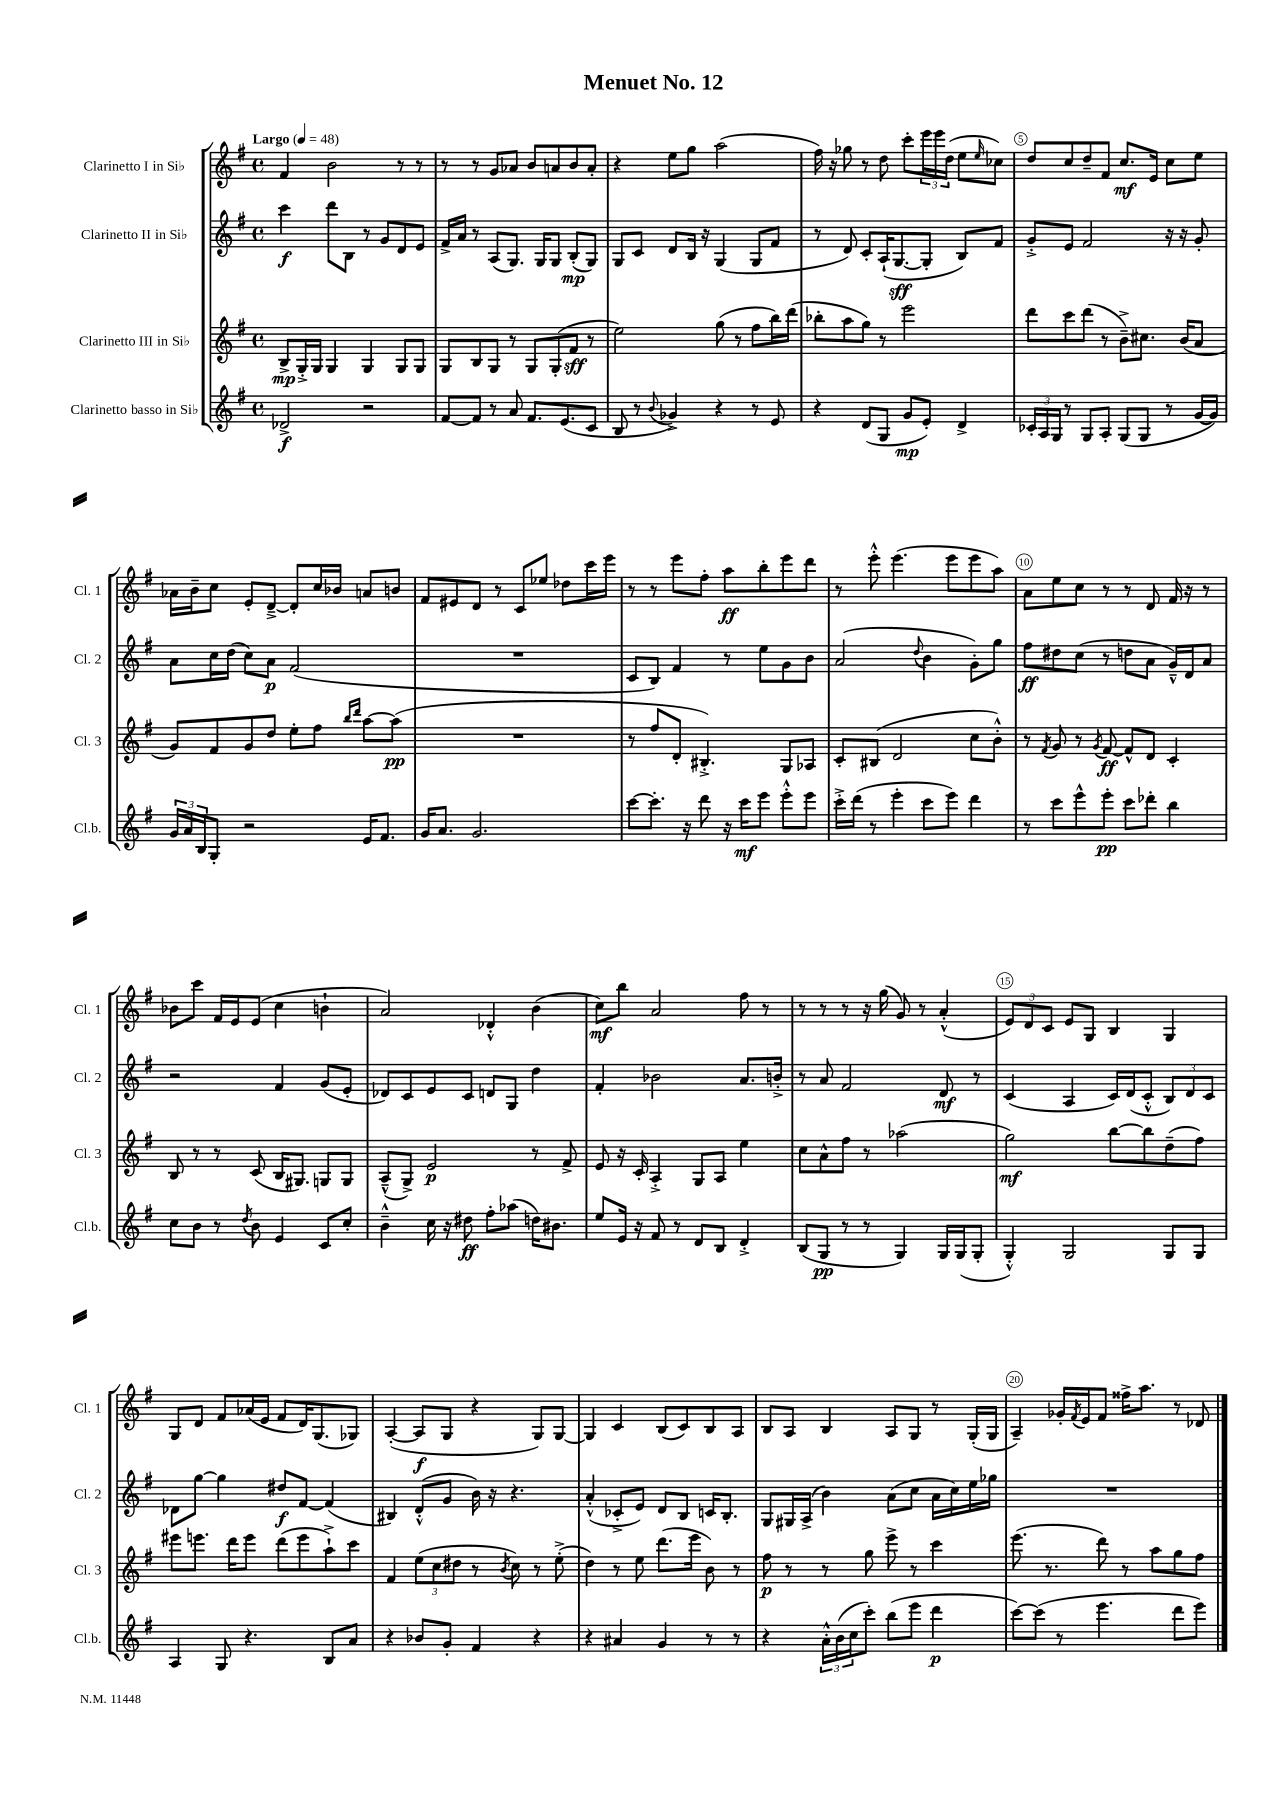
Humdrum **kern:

**kern	**kern	**kern	**kern
*staff4	*staff3	*staff2	*staff1
*clefG2	*clefG2	*clefG2	*clefG2
*k[f#]	*k[f#]	*k[f#]	*k[f#]
*M4/4	*M4/4	*M4/4	*M4/4
*met(c)	*met(c)	*met(c)	*met(c)
*MM48	*MM48	*MM48	*MM48
2d-^	8B^	4ccc	4f#
.	16G'^	.	.
.	16G	.	.
.	4G	8ddd	2b
.	.	8B	.
2r	4G	8r	.
.	.	8g	.
.	8G	8d	8r
.	8G	8e	8r
=	=	=	=
[8f#	8G	16f#^	8r
.	.	16a	.
8f#]	8B	8r	8r
8r	8G	(8A	8g
8a	8r	8.G)	8a-
8.f#	8G	.	8b
.	.	16G	.
.	(8G'	8G	8a
(8.e	.	.	.
.	8f#	(8B'	8b
8c	8r	8G)	8a'
=	=	=	=
8B	2ee)	8G	4r
8r	.	8c	.
8qqb	.	.	.
4g-^)	.	8d	8ee
.	.	16B	8gg
.	.	16r	.
4r	(8gg	(4G	(2aa
.	8r	.	.
8r	8ff#	8G	.
8e	16bb)	8f#	.
.	(16ddd	.	.
=	=	=	=
4r	8bb-'	8r	16ff#)
.	.	.	16r
.	8aa	8d)	8gg-
(8d	8gg)	8c'	8r
8G	8r	(16A`	8dd
.	.	[8.G	.
8g	2eee	.	8ccc'
8e')	.	8G']	24eee
.	.	.	24eee
.	.	.	(24dd
4d^	.	8B)	8ee
.	.	.	16qqee
.	.	8f#	8cc-)
=	=	=	=
24c-'	8ddd	8g'^	8dd
24A	.	.	.
24G	.	.	.
8r	8ccc	8e	8cc
8G	(8ddd	2f#	8dd~
8A'	8r	.	8f#
(8G	8b~^)	.	8.cc
8G	8.cc#	.	.
.	.	.	16e
8r	.	16r	8cc
.	(16b	16r	.
[16g	8a	8g'	8ee
16g])	.	.	.
=	=	=	=
24g	8g)	8a	16a-
24a	.	.	.
.	.	.	16b~
24B	.	.	.
8G'	8f#	16cc	8cc
.	.	(16dd	.
2r	8g	8cc)	8e'
.	8dd	8a	[8d~^
.	8ee'	(2f#	8d']
.	8ff#	.	16cc
.	.	.	16b-
.	16qqbb	.	.
.	16qqddd	.	.
16e	[8aa	.	8a
8.f#	.	.	.
.	(8aa]	.	8b
=	=	=	=
16g	1r	1r	8f#
8.a	.	.	.
.	.	.	8e#
2.g	.	.	8d
.	.	.	8r
.	.	.	8c
.	.	.	8ee-
.	.	.	8dd-
.	.	.	16ccc
.	.	.	16eee
=	=	=	=
[8ccc	8r	8c	8r
8.ccc']	8ff#	8B)	8r
.	8d'	4f#	8eee
16r	.	.	.
8ddd	4.B#'^)	.	8ff#'
16r	.	8r	8aa
16ccc	.	.	.
8eee	.	8ee	8bb'
8eee'^^	8G	8g	8eee
8eee	8A-	8b	8ddd
=	=	=	=
16ccc'^	8c'	(2a	8r
(16ddd	.	.	.
8r	(8B#	.	8eee'^^
4eee'	2d	.	(4.eee
.	.	8qqdd	.
8ccc	.	4b	.
8eee)	.	.	8eee
4ddd	8cc	8g')	8eee
.	8b'^^)	8gg	8aa)
=	=	=	=
8r	8r	8ff#	8a
.	8qf#	.	.
8ccc	8g	8dd#	8ee
8eee^^	8r	(8cc	8cc
.	8qg	.	.
8eee'	[8f#	8r	8r
8ccc	8f#^^]	8dd	8r
8ddd-'	8d	8a	8d
4bb	4c'	16g~^^)	16f#
.	.	16d	16r
.	.	8a	8r
=	=	=	=
8cc	8B	2r	8b-
8b	8r	.	8ccc
8r	8r	.	16f#
.	.	.	16e
8qdd	.	.	.
8b	(8c	.	(8e
4e	16B	4f#	4cc
.	8.G#)	.	.
8c	8G	(8g	4b`
8cc'	8G	8e'	.
=	=	=	=
4b~^^	(8A~^^	8d-)	2a)
.	8G^)	8c	.
16cc	2e	8e	.
16r	.	.	.
8dd#	.	8c	.
8ff#'	.	8d	4d-'^^
(8aa-	.	8G	.
16dd)	8r	4dd	(4b
8.b#	.	.	.
.	8f#^	.	.
=	=	=	=
8ee	8e	4f#'	8cc)
16e	16r	.	8bb
16r	16c'	.	.
8f#	4A'^	2b-	2a
8r	.	.	.
8d	8G	.	.
8B	8A	.	.
4d'^	4ee	8.a	8ff#
.	.	.	8r
.	.	16b'^	.
=	=	=	=
(8B	8cc	8r	8r
8G	8a^^	8a	8r
8r	8ff#	2f#	8r
8r	8r	.	16r
.	.	.	(16gg
4G)	(2aa-	.	8g)
.	.	.	8r
16G	.	8d	(4a'^^
(16G	.	.	.
8G'	.	8r	.
=	=	=	=
4G'^^)	2gg)	(4c	12e)
.	.	.	12d
.	.	.	12c
2G	.	4A	8e
.	.	.	8G
.	[8bb	16c)	4B
.	.	(16d	.
.	8bb]	8c'^^	.
8G	(8dd~	12B)	4G
.	.	12d	.
8G	8ff#)	.	.
.	.	12c	.
=	=	=	=
4A	8eee#	8d-	8G
.	8.eee	[8gg	8d
8G	.	4gg]	8f#
.	16ddd	.	.
4.r	8eee	.	(16a-
.	.	.	16e
.	(8ddd	8dd#	8f#
.	8eee	[8f#	16d)
.	.	.	(8.G
8B	8aa`^)	(4f#]	.
8a	8ccc	.	8G-)
=	=	=	=
4r	4f#	4B#)	([4A'
8b-	(12ee	(8d'^^	8A]
.	12cc	.	.
8g'	.	8g	8G
.	12dd#	.	.
4f#	8r	16b)	4r
.	.	16r	.
.	8qb	.	.
.	8cc)	4.r	.
4r	8r	.	8G)
.	(8ee'^	.	[8G
=	=	=	=
4r	4dd)	(4a'^^	4G]
4a#	8r	8c-'^	4c
.	8ee	8e)	.
4g	(8.ddd	8d	(8B
.	.	8B	8c)
.	16eee	.	.
8r	8b)	16c	8B
.	.	8.B'	.
8r	8r	.	8A
=	=	=	=
4r	8ff#	8G	8B
.	8r	16G#	8A
.	.	(16A^	.
24a'^^	8r	4b)	4B
(24b	.	.	.
24cc	.	.	.
8ccc')	8gg	.	.
(8bb	8eee^	(8a	8A
8eee	8r	8cc	8G
4ddd	4ccc	16a	8r
.	.	16cc)	.
.	.	16ee	(16G'
.	.	16gg-	16G
=	=	=	=
[8ccc)	(8.eee	1r	4A~)
(8ccc]	.	.	.
.	8.r	.	.
8r	.	.	16g-'
.	.	.	8qf#
.	.	.	16e
4.eee	8ddd)	.	8f#
.	8r	.	16ff##^
.	.	.	8.aa
.	8aa	.	.
8ddd	8gg	.	8r
8eee)	8ff#	.	8d-
==	==	==	==
*-	*-	*-	*-
